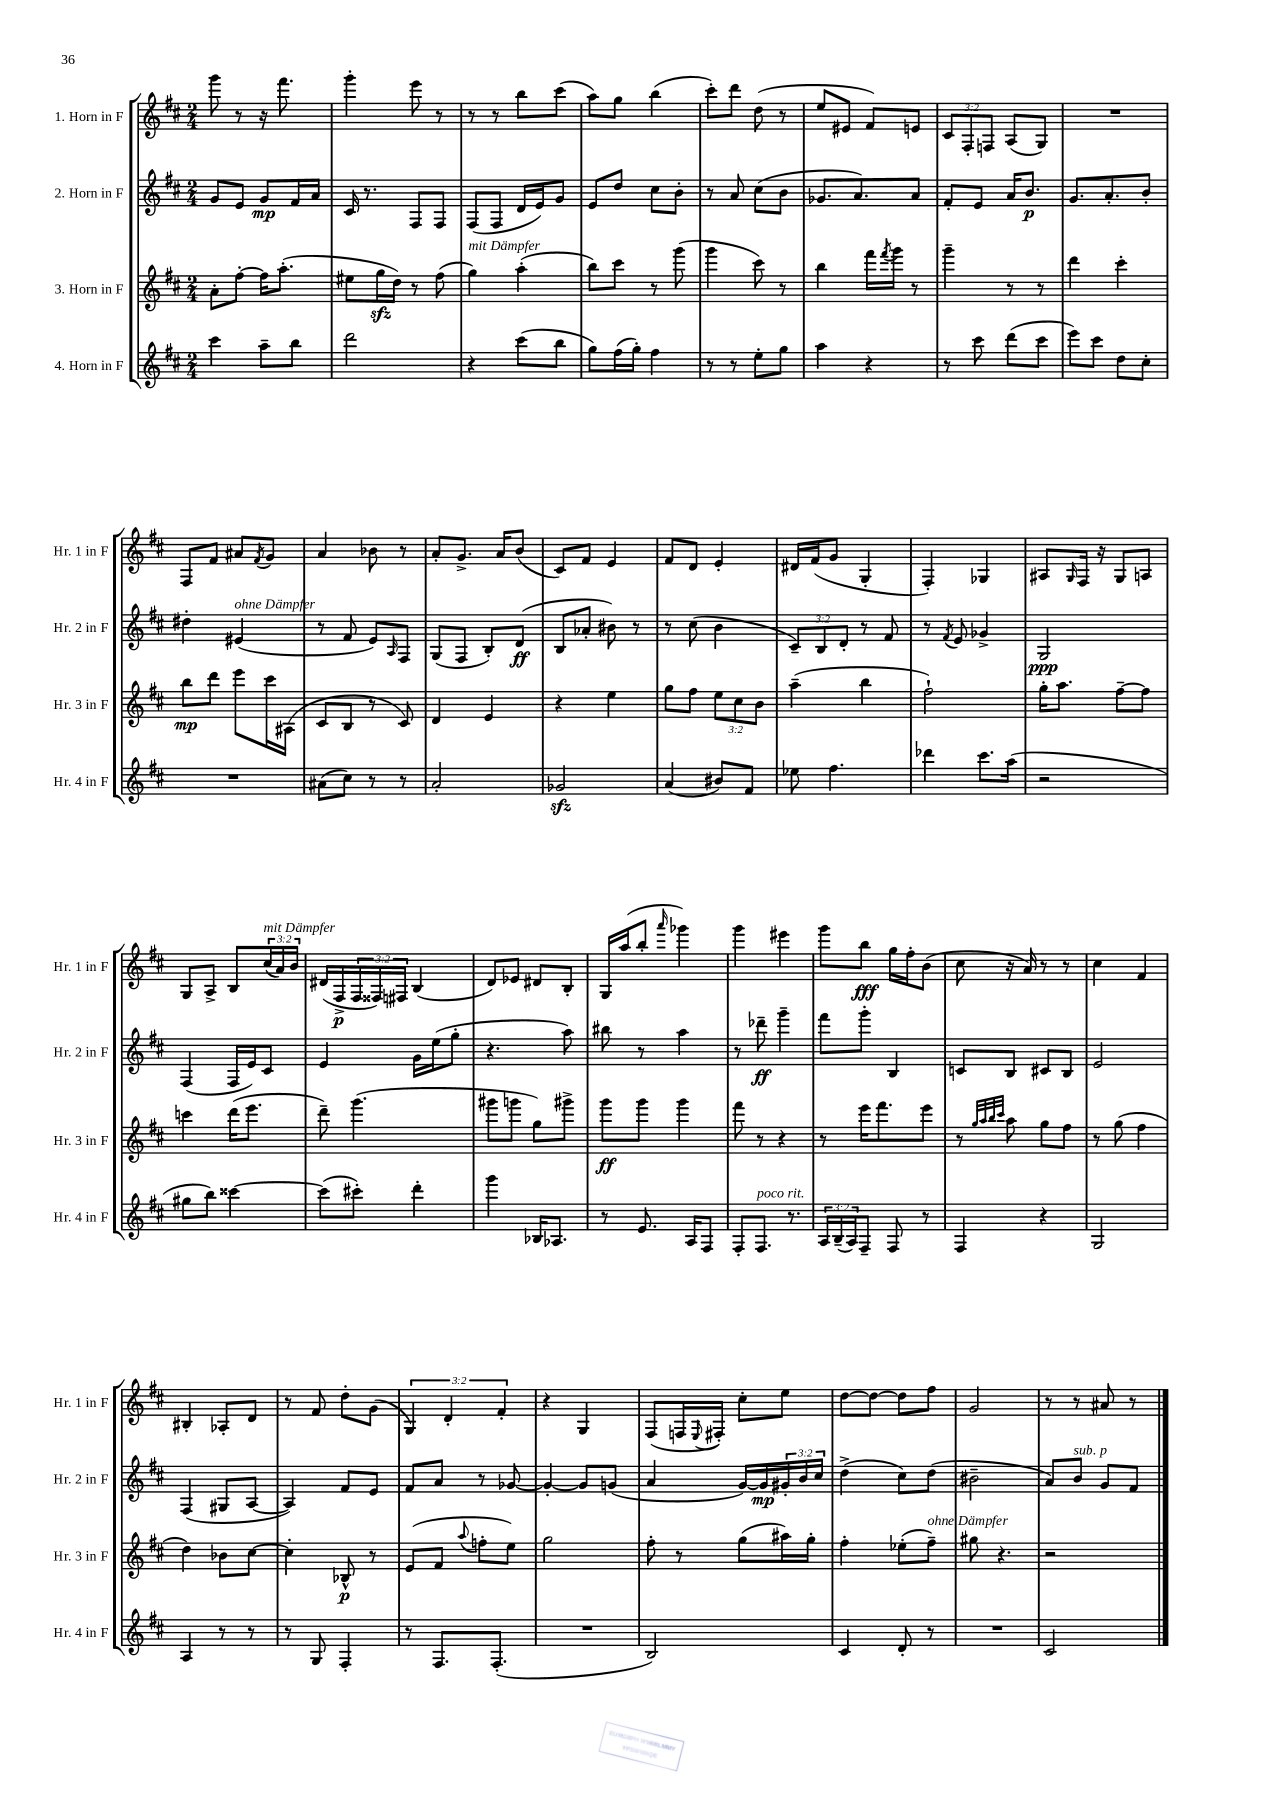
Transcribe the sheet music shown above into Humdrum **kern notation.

**kern	**kern	**kern	**kern
*staff4	*staff3	*staff2	*staff1
*clefG2	*clefG2	*clefG2	*clefG2
*k[f#c#]	*k[f#c#]	*k[f#c#]	*k[f#c#]
*M2/4	*M2/4	*M2/4	*M2/4
4ccc#	8a'	8g	8ggg
.	[8ff#'	8e	8r
8aa~	16ff#]	8g	16r
.	(8.aa'	.	8.fff#
8bb	.	16f#	.
.	.	16a	.
=	=	=	=
2ddd	8ee#	16c#	4ggg'
.	.	8.r	.
.	16gg	.	.
.	16dd)	.	.
.	8r	8F#	8eee
.	(8ff#	8F#	8r
=	=	=	=
4r	4gg)	(8F#	8r
.	.	8F#	8r
(8ccc#	(4aa'	16d	8bb
.	.	16e)	.
8bb	.	8g	(8ccc#
=	=	=	=
8gg)	8bb)	8e	8aa)
(16ff#	8ccc#	8dd	8gg
16gg')	.	.	.
4ff#	8r	8cc#	(4bb
.	(8ggg	8b'	.
=	=	=	=
8r	4ggg	8r	8ccc#')
8r	.	8a	8ddd
8ee'	8ccc#)	(8cc#	(8dd
8gg	8r	8b	8r
=	=	=	=
4aa	4bb	8.g-	8ee
.	.	.	8e#
.	.	8.a)	.
4r	16fff#	.	8f#)
.	8qfff#	.	.
.	16ggg	.	.
.	8r	8a	8e
=	=	=	=
8r	4ggg~	8f#'	12c#
.	.	.	12F#'
8ccc#	.	8e	.
.	.	.	12F
(8ddd	8r	16a	(8A
.	.	8.b	.
8ccc#	8r	.	8G)
=	=	=	=
8eee)	4ddd	8.g	2r
8ccc#	.	.	.
.	.	8.a'	.
8dd	4ccc#'	.	.
8cc#'	.	8b'	.
=	=	=	=
2r	8bb	4dd#'	8F#
.	8ddd	.	8f#
.	8eee	(4e#	8a#
.	.	.	8qf#
.	16ccc#	.	8g
.	(16A#	.	.
=	=	=	=
(8a#	8c#	8r	4a
8cc#)	8B	8f#	.
8r	8r	8e)	8b-
.	.	16qqA	.
8r	8c#)	8F#	8r
=	=	=	=
2a'	4d	(8G	8a'
.	.	8F#	8.g^
.	4e	8B')	.
.	.	.	16a
.	.	(8d	(8b
=	=	=	=
2g-	4r	8B	8c#)
.	.	8a-'	8f#
.	4ee	8b#)	4e
.	.	8r	.
=	=	=	=
(4a	8gg	8r	8f#
.	8ff#	(8cc#	8d
8b#)	12ee	4b	4e'
.	12cc#	.	.
8f#	.	.	.
.	12b	.	.
=	=	=	=
8ee-	(4aa~	12c#~)	16d#
.	.	.	(16f#
.	.	12B	.
4.ff#	.	.	8g
.	.	12d'	.
.	4bb	8r	4G'
.	.	8f#	.
=	=	=	=
4ddd-	2ff#`)	8r	4F#')
.	.	8qf#	.
.	.	8e	.
8.ccc#	.	4g-^	4G-
(16aa	.	.	.
=	=	=	=
2r	16gg'	2G	8A#
.	8.aa	.	.
.	.	.	16qqG
.	.	.	16F#
.	.	.	16r
.	[8ff#~	.	8G
.	8ff#]	.	8A
=	=	=	=
8gg#	4ccc	(4F#	8G
8bb)	.	.	8A^
[4ccc##	(16ddd	16F#	8B
.	8.eee	16e)	.
.	.	8c#	(24cc#
.	.	.	24a)
.	.	.	24b
=	=	=	=
(8ccc##]	8ddd~)	4e	(16d#
.	.	.	16F#^
8ccc#')	(4.ggg	.	24F#
.	.	.	24F##)
.	.	.	24F#
4ddd'	.	16g	(4B
.	.	(16ee	.
.	.	8gg'	.
=	=	=	=
4ggg	8ggg#	4.r	8d)
.	8ggg	.	8e-
16B-	8gg)	.	8d#
8.A-	.	.	.
.	8ggg#^	8aa)	8B'
=	=	=	=
8r	8ggg	8bb#	16G
.	.	.	(16aa
8.e	8ggg	8r	8bb'
.	.	.	16qqaaa
.	4ggg	4aa	4ggg-)
16A	.	.	.
8F#	.	.	.
=	=	=	=
8F#'	8fff#	8r	4ggg
8.F#	8r	8ddd-~	.
.	4r	4ggg~	4eee#
8.r	.	.	.
=	=	=	=
24A	8r	8fff#	8ggg
(24B~	.	.	.
24A)	.	.	.
8F#~	16eee	8ggg'	8bb
.	8.fff#	.	.
8F#	.	4B	16gg
.	.	.	16ff#'
8r	8eee	.	(8b
=	=	=	=
4F#	8r	8c	8cc#
.	32qqgg	.	.
.	32qqaa	.	.
.	32qqbb	.	.
.	32qqccc#	.	.
.	8aa	8B	16r
.	.	.	16a)
4r	8gg	8c#	8r
.	8ff#	8B	8r
=	=	=	=
2G	8r	2e	4cc#
.	(8gg	.	.
.	4ff#	.	4f#
=	=	=	=
4A	4dd)	(4F#	4B#'
8r	8b-	8G#	8A-'
8r	[8cc#	[8A	8d
=	=	=	=
8r	4cc#']	4A])	8r
8G	.	.	8f#
4F#'	8B-^^	8f#	8dd'
.	8r	8e	(8g
=	=	=	=
8r	(8e	8f#	6G)
8.F#	8f#	8a	.
.	.	.	6d'
.	8qqaa	.	.
.	8ff'	8r	.
(8.F#'	.	.	.
.	.	.	6f#'
.	8ee)	[8g-	.
=	=	=	=
2r	2gg	4g-'_	4r
.	.	8g-]	4G
.	.	(8g	.
=	=	=	=
2B)	8ff#'	4a	(8F#
.	8r	.	16F
.	.	.	8qqE
.	.	.	16F#')
.	(8gg	[16g)	8cc#'
.	.	16g]	.
.	16aa#)	24g#'	8ee
.	.	24b	.
.	16gg'	.	.
.	.	24cc#	.
=	=	=	=
4c#	4ff#'	(4dd^	[8dd
.	.	.	8dd_
8d'	(8ee-'	8cc#)	8dd]
8r	8ff#~)	(8dd	8ff#
=	=	=	=
2r	8gg#	2b#~	2g
.	4.r	.	.
=	=	=	=
2c#	2r	8a)	8r
.	.	8b	8r
.	.	8g	8a#
.	.	8f#	8r
==	==	==	==
*-	*-	*-	*-
